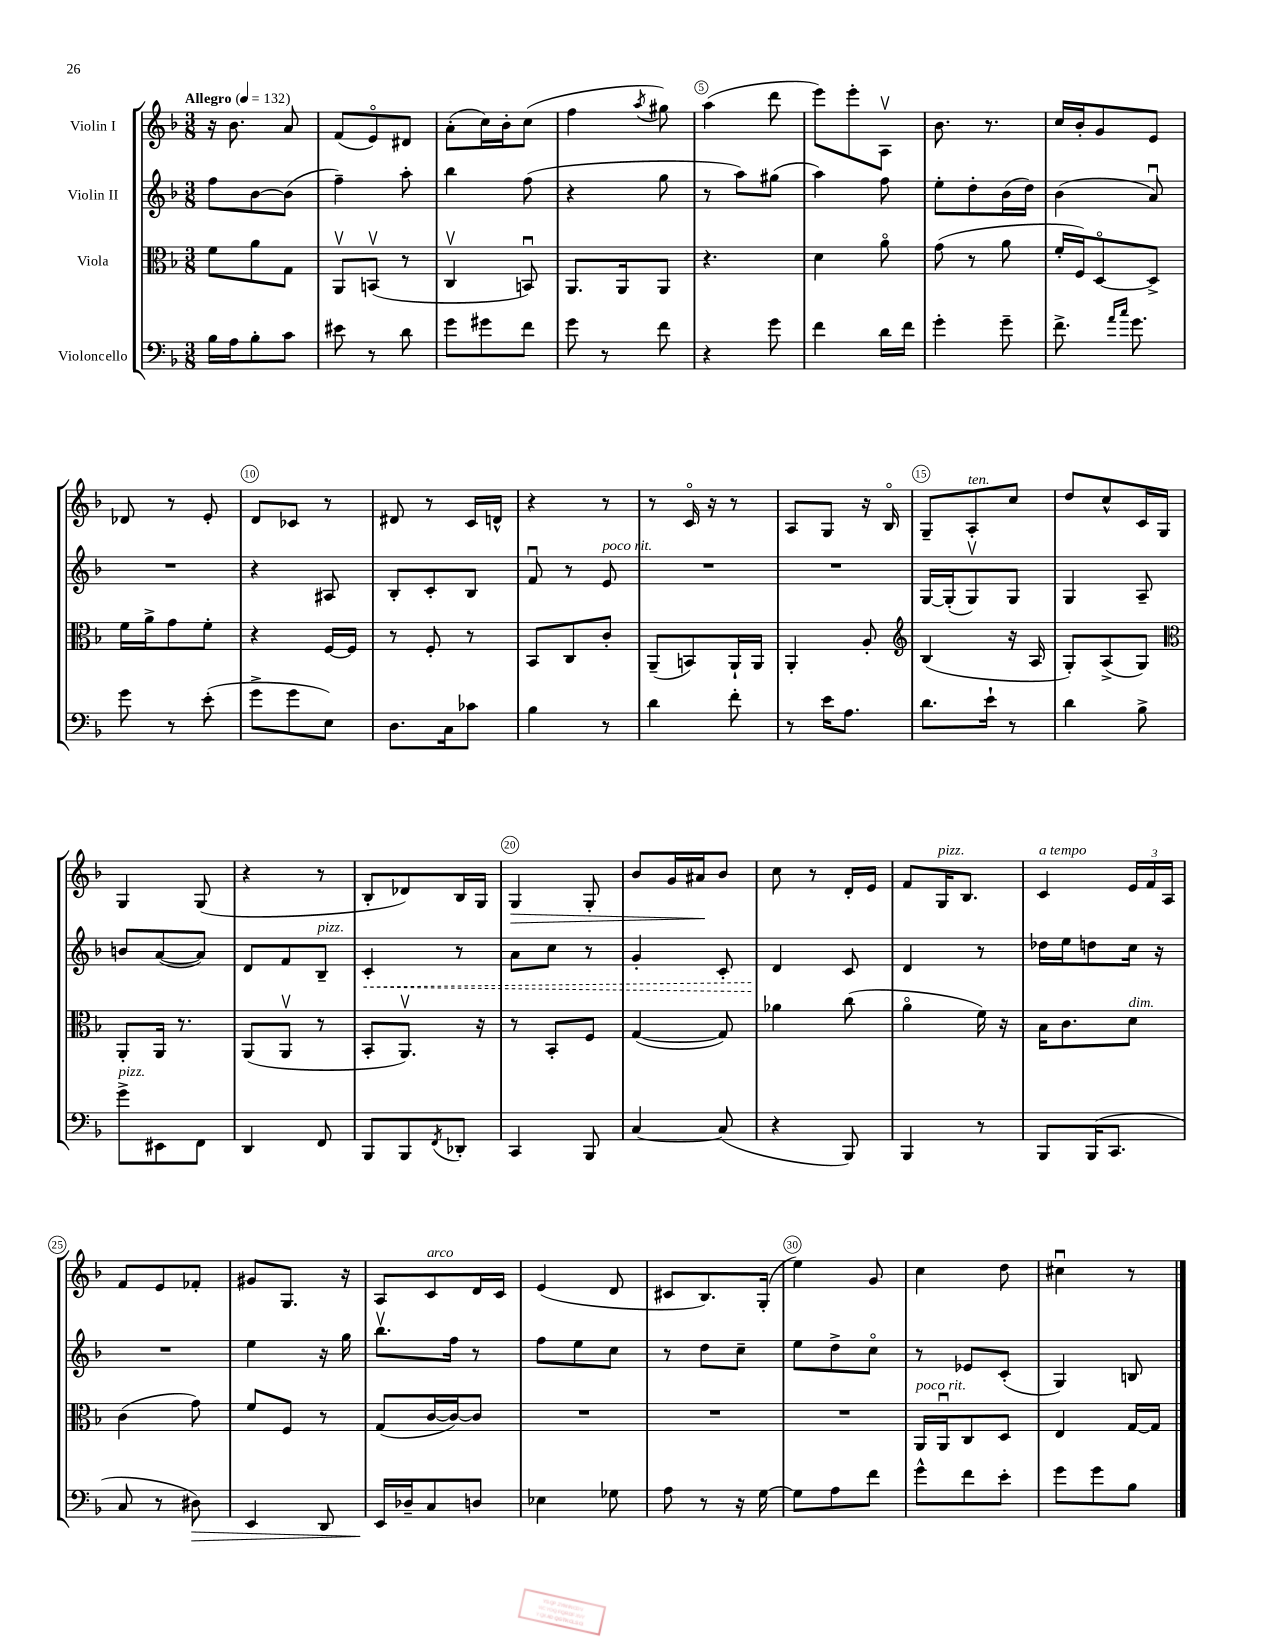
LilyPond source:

<<
\new StaffGroup <<
\new Staff = "s0" \with { instrumentName = "Violin I" } {
    \clef treble \key f \major \numericTimeSignature \time 3/8 \tempo "Allegro" 4 = 132
    r16 bes'8. a'8 |
    f'8( e'8\flageolet) dis'8 |
    a'8-.( c''16) bes'16-. c''8( |
    f''4 \acciaccatura { a''8 } gis''8) |
    a''4( d'''8 |
    e'''8) e'''8-. a8\upbow |
    bes'8. r8. |
    c''16 bes'16-. g'8 e'8 |
    des'8 r8 e'8-. |
    d'8 ces'8 r8 |
    dis'8 r8 c'16 d'16-^ |
    r4 r8 |
    r8 c'16\flageolet r16 r8 |
    a8 g8 r16 bes16\flageolet |
    g8-- a8-.^\markup { \italic "ten." } c''8 |
    d''8 c''8-^ c'16 g16 |
    g4 g8( |
    r4 r8 |
    bes8-. des'8) bes16 g16 |
    g4\> g8-. |
    bes'8 g'16 ais'16\! bes'8 |
    c''8 r8 d'16-. e'16 |
    f'8 g16^\markup { \italic "pizz." } bes8. |
    c'4^\markup { \italic "a tempo" } \tuplet 3/2 { e'16 f'16 a16 } |
    f'8 e'8 fes'8-. |
    gis'8 g8. r16 |
    a8 c'8^\markup { \italic "arco" } d'16 c'16 |
    e'4( d'8 |
    cis'8 bes8.) g16-.( |
    e''4) g'8 |
    c''4 d''8 |
    cis''4\downbow r8 \bar "|." |
}
\new Staff = "s1" \with { instrumentName = "Violin II" } {
    \clef treble \key f \major \numericTimeSignature \time 3/8
    f''8 bes'8~ bes'8( |
    f''4--) a''8-. |
    bes''4 f''8( |
    r4 g''8 |
    r8 a''8) gis''8( |
    a''4) f''8 |
    e''8-. d''8-. bes'16( d''16) |
    bes'4( a'8\downbow) |
    R4. |
    r4 ais8 |
    bes8-. c'8-. bes8 |
    f'8\downbow r8 e'8^\markup { \italic "poco rit." } |
    R4. |
    R4. |
    g16~ g16-.( g8\upbow) g8 |
    g4 a8-- |
    b'8 a'8~( a'8) |
    d'8 f'8 bes8--^\markup { \italic "pizz." } |
    \once \override Hairpin.style = #'dashed-line c'4-.\< r8 |
    a'8 c''8 r8 |
    g'4-. c'8-. |
    d'4\! c'8 |
    d'4 r8 |
    des''16 e''16 d''8 c''16 r16 |
    R4. |
    e''4 r16 g''16 |
    bes''8.\upbow f''16 r8 |
    f''8 e''8 c''8 |
    r8 d''8 c''8-- |
    e''8 d''8-> c''8\flageolet |
    r8 ees'8 c'8-.( |
    g4) b8 \bar "|." |
}
\new Staff = "s2" \with { instrumentName = "Viola" } {
    \clef alto \key f \major \numericTimeSignature \time 3/8
    f'8 a'8 g8 |
    a,8\upbow b,8\upbow( r8 |
    c4\upbow b,8\downbow) |
    a,8. a,16 a,8 |
    r4. |
    d'4 a'8\flageolet |
    g'8( r8 a'8 |
    f'16-. f16) d8~\flageolet d8-> |
    f'16 a'16-> g'8 f'8-. |
    r4 f16~ f16 |
    r8 f8-. r8 |
    bes,8 c8 c'8-. |
    a,8--( b,8) a,16-! a,16 |
    a,4-. a8-. |
    \clef treble bes4( r16 a16 |
    g8-.) a8->( g8) |
    \clef alto a,8-. a,16 r8. |
    a,8( a,8\upbow r8 |
    bes,8-. a,8.\upbow) r16 |
    r8 bes,8-. f8 |
    g4~( g8) |
    aes'4 c''8( |
    a'4\flageolet f'16) r16 |
    bes16 c'8. d'8^\markup { \italic "dim." } |
    c'4( g'8) |
    f'8 f8 r8 |
    g8( c'16~ c'16~) c'8 |
    R4. |
    R4. |
    R4. |
    a,16^\markup { \italic "poco rit." } a,16\downbow c8 d8 |
    e4 g16~ g16 \bar "|." |
}
\new Staff = "s3" \with { instrumentName = "Violoncello" } {
    \clef bass \key f \major \numericTimeSignature \time 3/8
    bes16 a16 bes8-. c'8 |
    eis'8 r8 d'8 |
    g'8 gis'8 f'8 |
    g'8 r8 f'8 |
    r4 g'8 |
    f'4 d'16 f'16 |
    g'4-. g'8-- |
    f'8.-> \grace { a'16 c''16 } g'8. |
    g'8 r8 e'8-.( |
    g'8-> g'8 e8) |
    d8. c16 ces'8 |
    bes4 r8 |
    d'4 f'8-. |
    r8 e'16 a8. |
    d'8. e'16-! r8 |
    d'4 bes8-> |
    g'8->^\markup { \italic "pizz." } eis,8 f,8 |
    d,4 f,8 |
    bes,,8 bes,,8 \acciaccatura { f,8 } des,8-. |
    c,4 bes,,8 |
    c4~ c8( |
    r4 bes,,8) |
    bes,,4 r8 |
    bes,,8 bes,,16( c,8. |
    c8 r8 dis8\>) |
    e,4 d,8 |
    e,16\! des16-- c8 d8 |
    ees4 ges8 |
    a8 r8 r16 g16~ |
    g8 a8 f'8 |
    g'8-^ f'8 e'8-. |
    g'8 g'8 bes8 \bar "|." |
}
>>
>>
\layout { \context { \Score \override BarNumber.break-visibility = ##(#f #t #t) barNumberVisibility = #(every-nth-bar-number-visible 5) \override BarNumber.stencil = #(make-stencil-circler 0.1 0.3 ly:text-interface::print) } }
